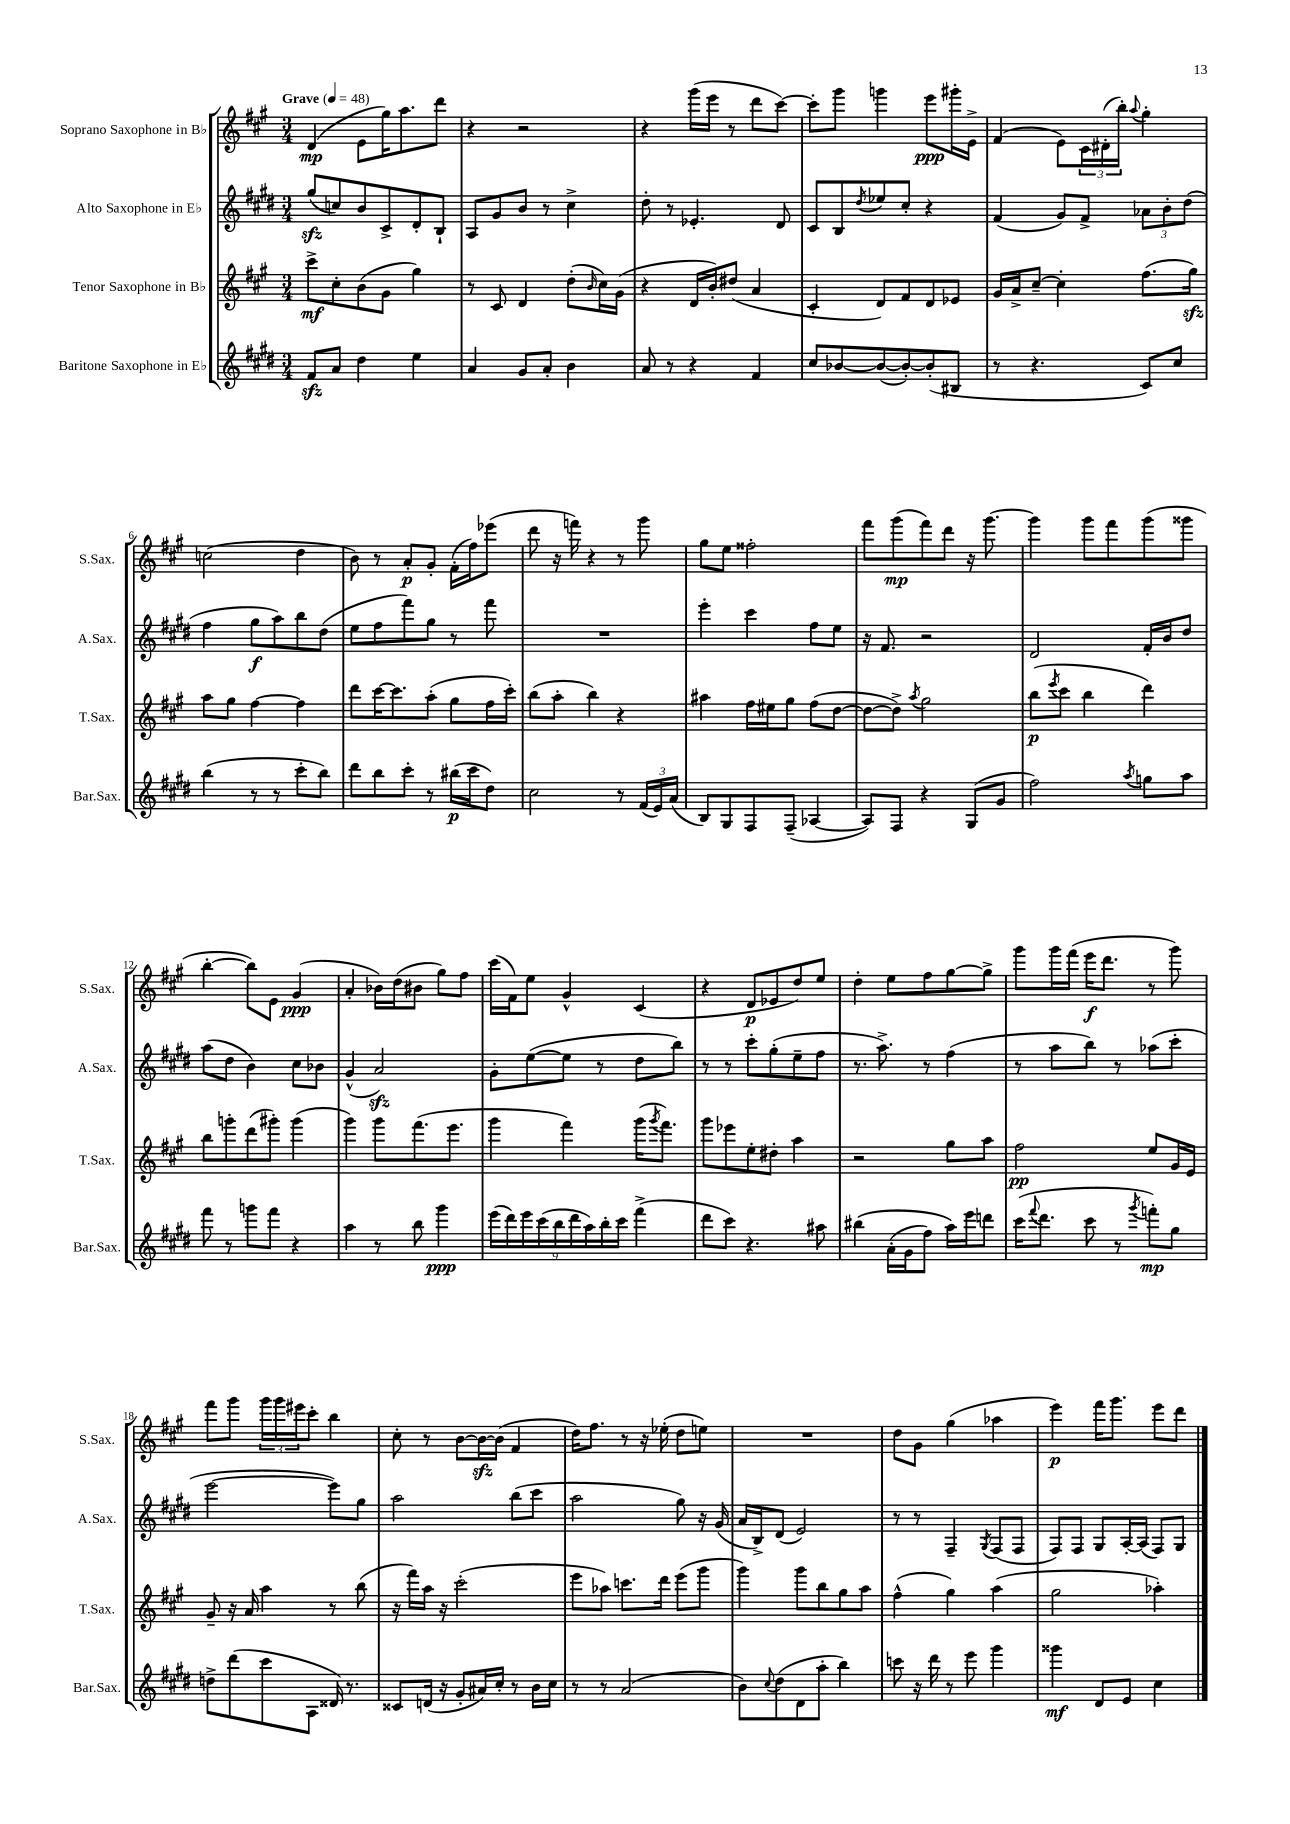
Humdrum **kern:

**kern	**kern	**kern	**kern
*staff4	*staff3	*staff2	*staff1
*clefG2	*clefG2	*clefG2	*clefG2
*k[f#c#g#d#]	*k[f#c#g#]	*k[f#c#g#d#]	*k[f#c#g#]
*M3/4	*M3/4	*M3/4	*M3/4
*MM48	*MM48	*MM48	*MM48
8f#	8ccc#^	(8gg#	(4d
8a	8cc#'	8cc)	.
4dd#	(8b	8b	8e
.	8g#	8c#^	16gg#)
.	.	.	8.aa
4ee	4gg#)	8d#'	.
.	.	8B`	8ddd
=	=	=	=
4a	8r	8A	4r
.	8c#	8g#	.
8g#	4d	8b	2r
8a'	.	8r	.
4b	(8dd'	4cc#^	.
.	16qqb	.	.
.	16cc#)	.	.
.	(16g#	.	.
=	=	=	=
8a	4r	8dd#'	4r
8r	.	8r	.
4r	16d	4.e-'	(16ggg#
.	16b')	.	16eee
.	(8dd#	.	8r
4f#	4a	.	8ddd
.	.	8d#	[8ccc#)
=	=	=	=
8cc#	4c#'	8c#	8ccc#']
[8b-	.	8B	8ggg#
.	.	8qdd#	.
(8b-_	8d)	8ee-	4ggg
8b-'_)	8f#	8cc#'	.
(8b-']	8d	4r	8eee
8B#	8e-	.	16ggg#'
.	.	.	16e^
=	=	=	=
8r	16g#	(4f#	(4f#
.	16a^	.	.
4.r	[8cc#~	.	.
.	4cc#']	8g#)	8e)
.	.	8f#^	24c#
.	.	.	(24d#'
.	.	.	24bb')
.	.	.	8qqaa
8c#)	(8.ff#	12a-	4gg#'
.	.	12b'	.
8cc#	.	.	.
.	.	(12dd#	.
.	16gg#)	.	.
=	=	=	=
(4bb	8aa	4ff#	(2cc
.	8gg#	.	.
8r	[4ff#	8gg#	.
8r	.	8aa)	.
8ccc#'	4ff#]	8bb	4dd
8bb)	.	(8dd#	.
=	=	=	=
8ddd#	8ddd	8ee	8b)
8bb	[16ccc#	8ff#	8r
.	8.ccc#]	.	.
8ccc#'	.	8fff#)	8a'
8r	(8aa'	8gg#	8g#'
(16bb#	8gg#	8r	(16f#'
16ccc#	.	.	16ff#)
8dd#)	16ff#	8fff#	(8eee-
.	16ccc#')	.	.
=	=	=	=
2cc#	(8bb	2.r	8ddd
.	8aa'	.	16r
.	.	.	16fff)
.	4bb)	.	4r
8r	4r	.	8r
(24f#	.	.	8ggg#
24e)	.	.	.
(24a	.	.	.
=	=	=	=
8B)	4aa#	4eee'	8gg#
8G#	.	.	8ee
8F#	16ff#	4ccc#	2ff##'
.	16ee#	.	.
(8F#~	8gg#	.	.
[4A-	(8ff#	8ff#	.
.	[8dd	8ee	.
=	=	=	=
8A-])	8dd_	16r	8fff#
.	.	8.f#	.
8F#	8dd^])	.	(8ggg#
.	8qaa	.	.
4r	2gg#	2r	8fff#)
.	.	.	8ddd
(8G#	.	.	16r
.	.	.	[8.ggg#
8g#	.	.	.
=	=	=	=
2ff#)	(8bb	2d#	4ggg#]
.	8qeee	.	.
.	8ccc#	.	.
.	4bb	.	8ggg#
.	.	.	8fff#
8qaa	.	.	.
8gg	4ddd)	16f#'	(8ggg#
.	.	16b	.
8aa	.	8dd#	8ggg##
=	=	=	=
8fff#	8bb	(8aa	[4bb'
8r	8ggg'	8dd#	.
8ggg	(8ddd	4b)	8bb])
8fff#	8ggg#')	.	8e
4r	(4ggg#	8cc#	(4g#
.	.	8b-	.
=	=	=	=
4aa	4ggg#)	(4g#^^	4a'
8r	8ggg#	2a)	16b-)
.	.	.	(16dd
8bb	(8.fff#	.	8b#
4ggg#	.	.	8gg#)
.	8.eee	.	.
.	.	.	8ff#
=	=	=	=
(18eee	4ggg#	8g#'	(16ccc#
18ddd#)	.	.	.
.	.	.	16f#)
18eee	.	.	.
.	.	([8ee	8ee
(18ccc#	.	.	.
18bb	.	.	.
.	4fff#)	8ee]	4g#^^
18ddd#	.	.	.
18aa)	.	.	.
.	.	8r	.
18bb'	.	.	.
18ccc#	.	.	.
(4fff#^	(16ggg#	8dd#	(4c#
.	8qggg#	.	.
.	8.fff#)	.	.
.	.	8bb)	.
=	=	=	=
8ddd#	8ggg#	8r	4r
8ccc#)	8eee-	8r	.
4.r	8ee'	8ccc#'	8d
.	8dd#'	(8gg#'	8e-
.	4aa	8ee~	8dd)
8aa#	.	8ff#	8ee
=	=	=	=
&(4bb#	2r	8.r	4dd'
.	.	8.aa^)	.
(16a'	.	.	8ee
16g#	.	.	.
8ff#)	.	8r	8ff#
16aa&)	8gg#	(4ff#	[8gg#
16eee	.	.	.
8ddd	8aa	.	8gg#^]
=	=	=	=
(16ccc#	2ff#	8r	8ggg#
8qqfff#	.	.	.
8.ddd#	.	.	.
.	.	8aa	16ggg#
.	.	.	(16fff#
8ccc#	.	8bb)	16eee
.	.	.	8.ddd
8r	.	8r	.
8qggg#	.	.	.
8fff')	8ee	(8aa-	8r
8gg#	16g#	8ccc#'	8ggg#)
.	16e	.	.
=	=	=	=
8dd^	8g#~	[2eee	8fff#
(8ddd#	16r	.	8ggg#
.	16a	.	.
8ccc#	4aa	.	24ggg#
.	.	.	24ggg#
.	.	.	24eee#
8A	.	.	8ccc#'
16d##)	8r	8eee])	4bb
8.r	.	.	.
.	(8bb	8gg#	.
=	=	=	=
8c##	16r	2aa	8cc#'
.	16fff#)	.	.
(16d	16aa	.	8r
16r	16r	.	.
8g#'	(2ccc#'	.	[8b
16a#)	.	.	16b_
16cc#'	.	.	(16b]
8r	.	(8bb	4f#
16b	.	8ccc#	.
16cc#	.	.	.
=	=	=	=
8r	8eee	2aa	16dd)
.	.	.	8.ff#
8r	8aa-)	.	.
(2a	8.ccc	.	8r
.	.	.	16r
.	16ddd	.	(16ee-'
.	(8eee	8gg#)	8dd
.	8ggg#	16r	8ee)
.	.	(16g#	.
=	=	=	=
8b)	4ggg#)	16a	2.r
.	.	16B^)	.
8qqcc#	.	.	.
(8dd#	.	(8d#	.
8d#	8ggg#	2e)	.
8aa'	8bb	.	.
4bb)	8gg#	.	.
.	8aa	.	.
=	=	=	=
8ccc	(4ff#^^	8r	8dd
16r	.	8r	8g#
16ddd#	.	.	.
8r	4gg#)	4F#~	(4gg#
8eee	.	.	.
.	.	8qG#	.
4ggg#	(4aa	(8F#	4aa-
.	.	8F#	.
=	=	=	=
4ggg##	2gg#	8F#)	4eee)
.	.	8F#	.
8d#	.	8G#	16fff#
.	.	.	8.ggg#
8e	.	[16A'	.
.	.	(16A]	.
4cc#	4aa-')	8F#)	8eee
.	.	8G#	8ddd
==	==	==	==
*-	*-	*-	*-
